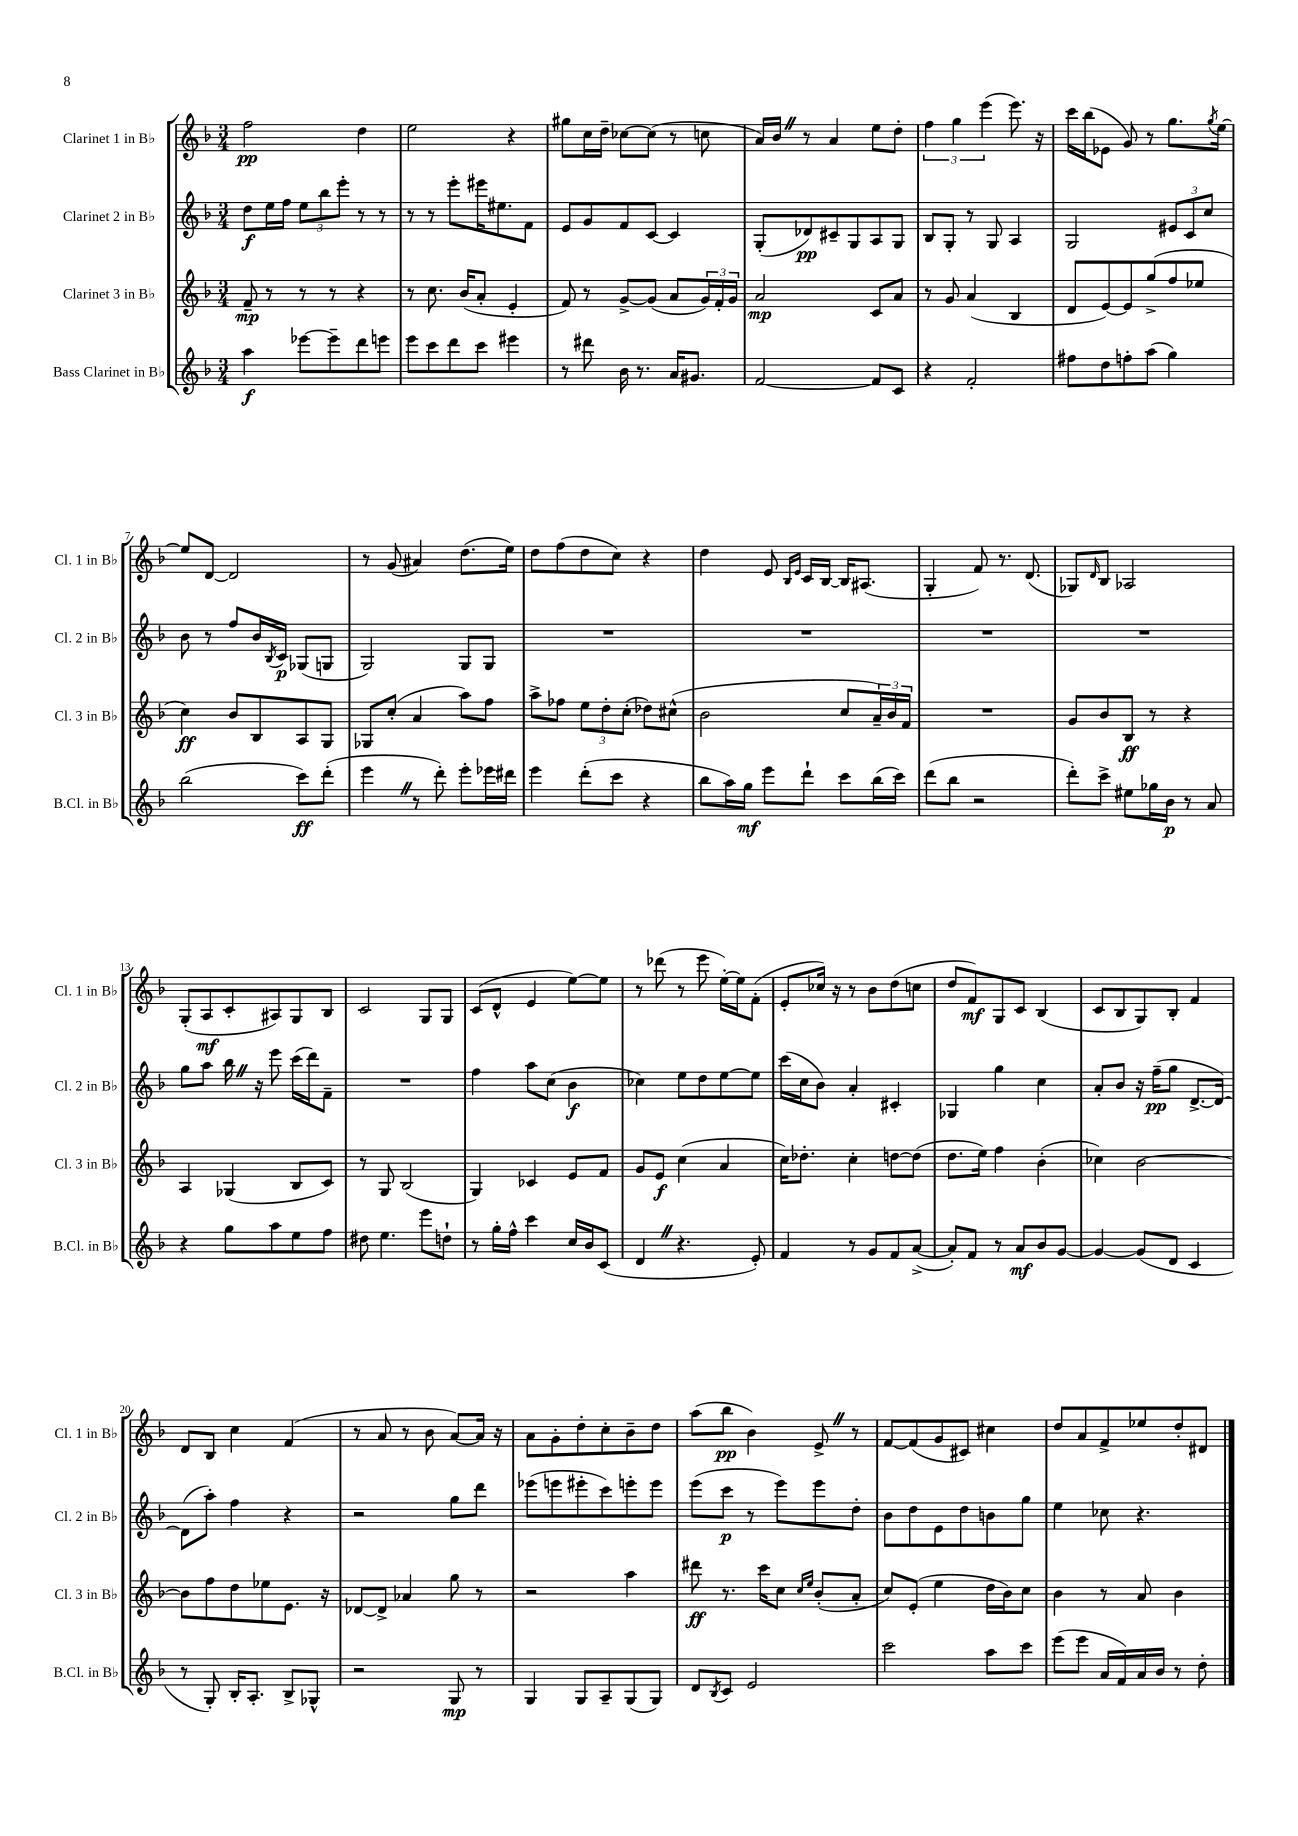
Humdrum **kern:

**kern	**dynam	**kern	**dynam	**kern	**dynam	**kern	**dynam
*part4	*part4	*part3	*part3	*part2	*part2	*part1	*part1
*staff4	*staff4	*staff3	*staff3	*staff2	*staff2	*staff1	*staff1
*I"Bass Clarinet in B♭	*	*I"Clarinet 3 in B♭	*	*I"Clarinet 2 in B♭	*	*I"Clarinet 1 in B♭	*
*I'B.Cl. in B♭	*	*I'Cl. 3 in B♭	*	*I'Cl. 2 in B♭	*	*I'Cl. 1 in B♭	*
*clefG2	*	*clefG2	*	*clefG2	*	*clefG2	*
*k[b-]	*	*k[b-]	*	*k[b-]	*	*k[b-]	*
*M3/4	*	*M3/4	*	*M3/4	*	*M3/4	*
=1	=1	=1	=1	=1	=1	=1	=1
4aa\	f	8f~/	mp	8dd\L	f	2ff\	pp
.	.	8r	.	16ee\L	.	.	.
.	.	.	.	16ff\JJ	.	.	.
[8eee-X\L	.	8r	.	12ee\L	.	.	.
.	.	.	.	12bb-\	.	.	.
8eee-~\]	.	8r	.	.	.	.	.
.	.	.	.	12eee'\J	.	.	.
8ddd\	.	4r	.	8r	.	4dd\	.
8eeen\J	.	.	.	8r	.	.	.
=2	=2	=2	=2	=2	=2	=2	=2
8eee\L	.	8r	.	8r	.	2ee\	.
8ccc\	.	8.cc\	.	8r	.	.	.
8ddd\	.	.	.	8eee'\L	.	.	.
.	.	(16b-/KL	.	.	.	.	.
8ccc\J	.	8a'/J	.	16eee#X\K	.	.	.
.	.	.	.	8.ee#X\	.	.	.
4eee#X\	.	4e'/	.	.	.	4r	.
.	.	.	.	8f\J	.	.	.
=3	=3	=3	=3	=3	=3	=3	=3
8r	.	8f/)	.	8e/L	.	8gg#X\L	.
8ddd#X\	.	8r	.	8g/	.	16cc\L	.
.	.	.	.	.	.	16dd~\JJ	.
16b-\	.	[8g^/L	.	8f/	.	[8cc-X\L	.
8.r	.	.	.	.	.	.	.
.	.	(8g/J]	.	[8c/J	.	(8cc-\J]	.
16a/KL	.	8a/L	.	4c/]	.	8r	.
8.g#X/J	.	.	.	.	.	.	.
.	.	24g/L)	.	.	.	8ccn\	.
.	.	24f'/	.	.	.	.	.
.	.	24g/JJ	.	.	.	.	.
=4	=4	=4	=4	=4	=4	=4	=4
[2f/	.	2a/	mp	(8G'/L	.	16a/LL)	.
.	.	.	.	.	.	16b-Z/JJ	.
.	.	.	.	8d-X/)	pp	8r	.
.	.	.	.	8c#X~/	.	4a/	.
.	.	.	.	8G/	.	.	.
8f/L]	.	8c/L	.	8A/	.	8ee\L	.
8c/J	.	8a/J	.	8G/J	.	8dd'\J	.
=5	=5	=5	=5	=5	=5	=5	=5
4r	.	8r	.	8B-/L	.	6ff\	.
.	.	8g/	.	8G'/J	.	.	.
.	.	.	.	.	.	6gg\	.
2f'/	.	(4a/	.	8r	.	.	.
.	.	.	.	.	.	(6eee\	.
.	.	.	.	8G/	.	.	.
.	.	4B-/	.	4A/	.	8.eee\)	.
.	.	.	.	.	.	16r	.
=6	=6	=6	=6	=6	=6	=6	=6
8ff#X\L	.	8d/L	.	2G/	.	16ccc\LL	.
.	.	.	.	.	.	(16bb-\J	.
8dd\	.	[8e/)	.	.	.	8e-X\J	.
8ffn'\	.	8e/]	.	.	.	8g/)	.
(8aa\J	.	(8gg^/	.	.	.	8r	.
4gg\)	.	8ff/	.	12e#X/L	.	8.gg\L	.
.	.	.	.	12c/	.	.	.
.	.	8ee-X/J	.	.	.	.	.
.	.	.	.	12cc/J	.	.	.
.	.	.	.	.	.	8qgg/	.
.	.	.	.	.	.	[16ee\Jk	.
!!LO:LB:g=z
=7	=7	=7	=7	=7	=7	=7	=7
(2bb-\	.	4cc\)	ff	8b-\	.	8ee/L]	.
.	.	.	.	8r	.	[8d/J	.
.	.	8b-/L	.	8ff/L	.	2d/]	.
.	.	8B-/	.	16b-/L	.	.	.
.	.	.	.	8qB-/	.	.	.
.	.	.	.	16c/JJ	p	.	.
8ccc\L)	ff	8A/	.	(8G-X/L	.	.	.
(8ddd'\J	.	8G/J	.	8Gn/J	.	.	.
=8	=8	=8	=8	=8	=8	=8	=8
4eeeZ\	.	8G-X/L	.	2G/)	.	8r	.
.	.	(8cc'/J	.	.	.	(8g/	.
8r	.	4a/	.	.	.	4a#X/)	.
8ddd'\)	.	.	.	.	.	.	.
8eee'\L	.	8aa\L)	.	8G/L	.	(8.dd\L	.
16eee-X\L	.	8ff\J	.	8G/J	.	.	.
16ddd#X\JJ	.	.	.	.	.	16ee\Jk)	.
=9	=9	=9	=9	=9	=9	=9	=9
4eee\	.	8aa^\L	.	2.r	.	8dd\L	.
.	.	8ff-X\J	.	.	.	(8ff\	.
(8ddd'\L	.	12ee\L	.	.	.	8dd\	.
.	.	12dd'\	.	.	.	.	.
8ccc\J	.	.	.	.	.	8cc\J)	.
.	.	(12cc'\J	.	.	.	.	.
4r	.	8dd-X\L)	.	.	.	4r	.
.	.	(8cc#X^^\J	.	.	.	.	.
=10	=10	=10	=10	=10	=10	=10	=10
8bb-\L	.	2b-\	.	2.r	.	4dd\	.
16aa\L)	.	.	.	.	.	.	.
16gg\JJ	mf	.	.	.	.	.	.
8eee\L	.	.	.	.	.	8e/	.
.	.	.	.	.	.	16qqB-/LL	.
.	.	.	.	.	.	16qqe/JJ	.
8ddd`\J	.	.	.	.	.	16c/LL	.
.	.	.	.	.	.	[16B-/JJ	.
8ccc\L	.	8cc/L	.	.	.	16B-/KL]	.
.	.	.	.	.	.	(8.A#X/J	.
(16bb-\L	.	24a~/L)	.	.	.	.	.
.	.	24b-/	.	.	.	.	.
16ccc\JJ)	.	.	.	.	.	.	.
.	.	24f/JJ	.	.	.	.	.
=11	=11	=11	=11	=11	=11	=11	=11
(8ddd\L	.	2.r	.	2.r	.	4G'/	.
8bb-\J	.	.	.	.	.	.	.
2r	.	.	.	.	.	8f/)	.
.	.	.	.	.	.	8.r	.
.	.	.	.	.	.	(8.d/	.
=12	=12	=12	=12	=12	=12	=12	=12
8ddd'\L)	.	8g/L	.	2.r	.	8G-X/L)	.
.	.	.	.	.	.	16qqd/	.
8ccc^\J	.	8b-/	.	.	.	8B-/J	.
8ee#X\L	.	8B-/J	ff	.	.	2A-X/	.
16gg-X\L	.	8r	.	.	.	.	.
16b-\JJ	p	.	.	.	.	.	.
8r	.	4r	.	.	.	.	.
8a/	.	.	.	.	.	.	.
!!LO:LB:g=z
=13	=13	=13	=13	=13	=13	=13	=13
4r	.	4A/	.	8gg\L	.	(8G'/L	.
.	.	.	.	8aa\J	.	8A/	mf
8gg\L	.	(4G-X/	.	16bb-Z\	.	8c'/	.
.	.	.	.	16r	.	.	.
8aa\	.	.	.	8eee\	.	8A#X/)	.
8ee\	.	8B-/L	.	(16ccc\LL	.	8G/	.
.	.	.	.	16ddd\J)	.	.	.
8ff\J	.	8c/J)	.	8f~\J	.	8B-/J	.
=14	=14	=14	=14	=14	=14	=14	=14
8dd#X\	.	8r	.	2.r	.	2c/	.
4.ee\	.	8G/	.	.	.	.	.
.	.	(2B-/	.	.	.	.	.
8eee\L	.	.	.	.	.	8G/L	.
8ddn`\J	.	.	.	.	.	8G/J	.
=15	=15	=15	=15	=15	=15	=15	=15
8r	.	4G/)	.	4ff\	.	(8c/L	.
16gg'\LL	.	.	.	.	.	8d^^/J	.
16ff^^\JJ	.	.	.	.	.	.	.
4ccc\	.	4c-X/	.	8aa\L	.	4e/	.
.	.	.	.	(8cc\J	.	.	.
16cc/LL	.	8e/L	.	4b-\	f	[8ee\L)	.
16b-/J	.	.	.	.	.	.	.
(8c/J	.	8f/J	.	.	.	8ee\J]	.
=16	=16	=16	=16	=16	=16	=16	=16
4dZ/	.	8g/L	.	4cc-X\)	.	8r	.
.	.	8e/J	f	.	.	(8ddd-X\	.
4.r	.	(4cc\	.	8ee\L	.	8r	.
.	.	.	.	8dd\	.	8eee\	.
.	.	4a/	.	[8ee\	.	[16ee'\LL)	.
.	.	.	.	.	.	16ee\J]	.
8e'/)	.	.	.	8ee\J]	.	(8f'\J	.
=17	=17	=17	=17	=17	=17	=17	=17
4f/	.	16cc\KL)	.	(16ccc\LL	.	8e'/L	.
.	.	8.dd-X'\J	.	16cc\J	.	.	.
.	.	.	.	8b-\J)	.	16cc-X/Jk)	.
.	.	.	.	.	.	16r	.
8r	.	4cc'\	.	4a'/	.	8r	.
8g/L	.	.	.	.	.	8b-\L	.
8f/	.	[8ddn\L	.	4c#X'/	.	(8dd\	.
([8a^/J	.	(8dd\J]	.	.	.	8ccn\J	.
=18	=18	=18	=18	=18	=18	=18	=18
8a'/L])	.	8.dd\L	.	4G-X/	.	8dd/L	.
8f/J	.	.	.	.	.	8f/)	mf
.	.	16ee\Jk)	.	.	.	.	.
8r	.	4ff\	.	4gg\	.	8G/	.
8a/L	mf	.	.	.	.	8c/J	.
8b-/	.	(4b-'\	.	4cc\	.	(4B-/	.
[8g/J	.	.	.	.	.	.	.
=19	=19	=19	=19	=19	=19	=19	=19
4g/_	.	4cc-X\)	.	8a'/L	.	8c/L	.
.	.	.	.	8b-/J	.	8B-/	.
(8g/L]	.	[2b-\	.	16r	.	8G/)	.
.	.	.	.	(16ff~\KL	pp	.	.
8d/J	.	.	.	8gg\J	.	8B-'/J	.
4c/	.	.	.	[8.d^/L	.	4f/	.
.	.	.	.	16d/Jk_)	.	.	.
!!LO:LB:g=z
=20	=20	=20	=20	=20	=20	=20	=20
8r	.	8b-\L]	.	(8d\L]	.	8d/L	.
8G'/)	.	8ff\	.	8aa'\J)	.	8B-/J	.
16B-'/KL	.	8dd\	.	4ff\	.	4cc\	.
8.A'/J	.	.	.	.	.	.	.
.	.	8ee-X\	.	.	.	.	.
8B-^/L	.	8.e\J	.	4r	.	(4f/	.
8G-X^^/J	.	.	.	.	.	.	.
.	.	16r	.	.	.	.	.
=21	=21	=21	=21	=21	=21	=21	=21
2r	.	[8d-X/L	.	2r	.	8r	.
.	.	8d-^/J]	.	.	.	8a/	.
.	.	4a-X/	.	.	.	8r	.
.	.	.	.	.	.	8b-\	.
8G/	mp	8gg\	.	8gg\L	.	[8a/L)	.
8r	.	8r	.	8ddd\J	.	16a/Jk]	.
.	.	.	.	.	.	16r	.
=22	=22	=22	=22	=22	=22	=22	=22
4G/	.	2r	.	(8eee-X\L	.	8a\L	.
.	.	.	.	8eeen\	.	8g'\	.
8G/L	.	.	.	8eee#X'\	.	8dd'\	.
8A~/	.	.	.	8ccc\)	.	8cc'\	.
(8G/	.	4aa\	.	8eeen'\	.	8b-~\	.
8G/J)	.	.	.	8eee\J	.	8dd\J	.
=23	=23	=23	=23	=23	=23	=23	=23
8d/L	.	8ddd#X\	ff	(8eee\L	.	(8aa\L	.
8qB-/	.	.	.	.	.	.	.
8c/J	.	8.r	.	8ccc\J	p	8bb-\J	pp
2e/	.	.	.	8r	.	4b-\)	.
.	.	16ccc\KL	.	.	.	.	.
.	.	8cc\J	.	8eee\L)	.	.	.
.	.	16qqcc/LL	.	.	.	.	.
.	.	16qqee/JJ	.	.	.	.	.
.	.	(8b-'/L	.	8eee\	.	8e^Z/	.
.	.	8a'/J	.	8dd'\J	.	8r	.
=24	=24	=24	=24	=24	=24	=24	=24
2ccc\	.	8cc/L)	.	8b-\L	.	[8f/L	.
.	.	(8e'/J	.	8dd\	.	(8f/]	.
.	.	4ee\	.	8e\	.	8g/	.
.	.	.	.	8dd\	.	8c#X/J)	.
8aa\L	.	16dd\LL	.	8bn\	.	4cc#X\	.
.	.	16b-\J)	.	.	.	.	.
8ccc\J	.	8cc\J	.	8gg\J	.	.	.
=25	=25	=25	=25	=25	=25	=25	=25
(8eee\L	.	4b-\	.	4ee\	.	8dd/L	.
8eee\J	.	.	.	.	.	8a/	.
16a/LL	.	8r	.	8cc-X\	.	8f^/	.
16f/)	.	.	.	.	.	.	.
16a/	.	8a/	.	4.r	.	8ee-X/	.
16b-/JJ	.	.	.	.	.	.	.
8r	.	4b-\	.	.	.	8dd'/	.
8dd'\	.	.	.	.	.	8d#X/J	.
==	==	==	==	==	==	==	==
*-	*-	*-	*-	*-	*-	*-	*-
